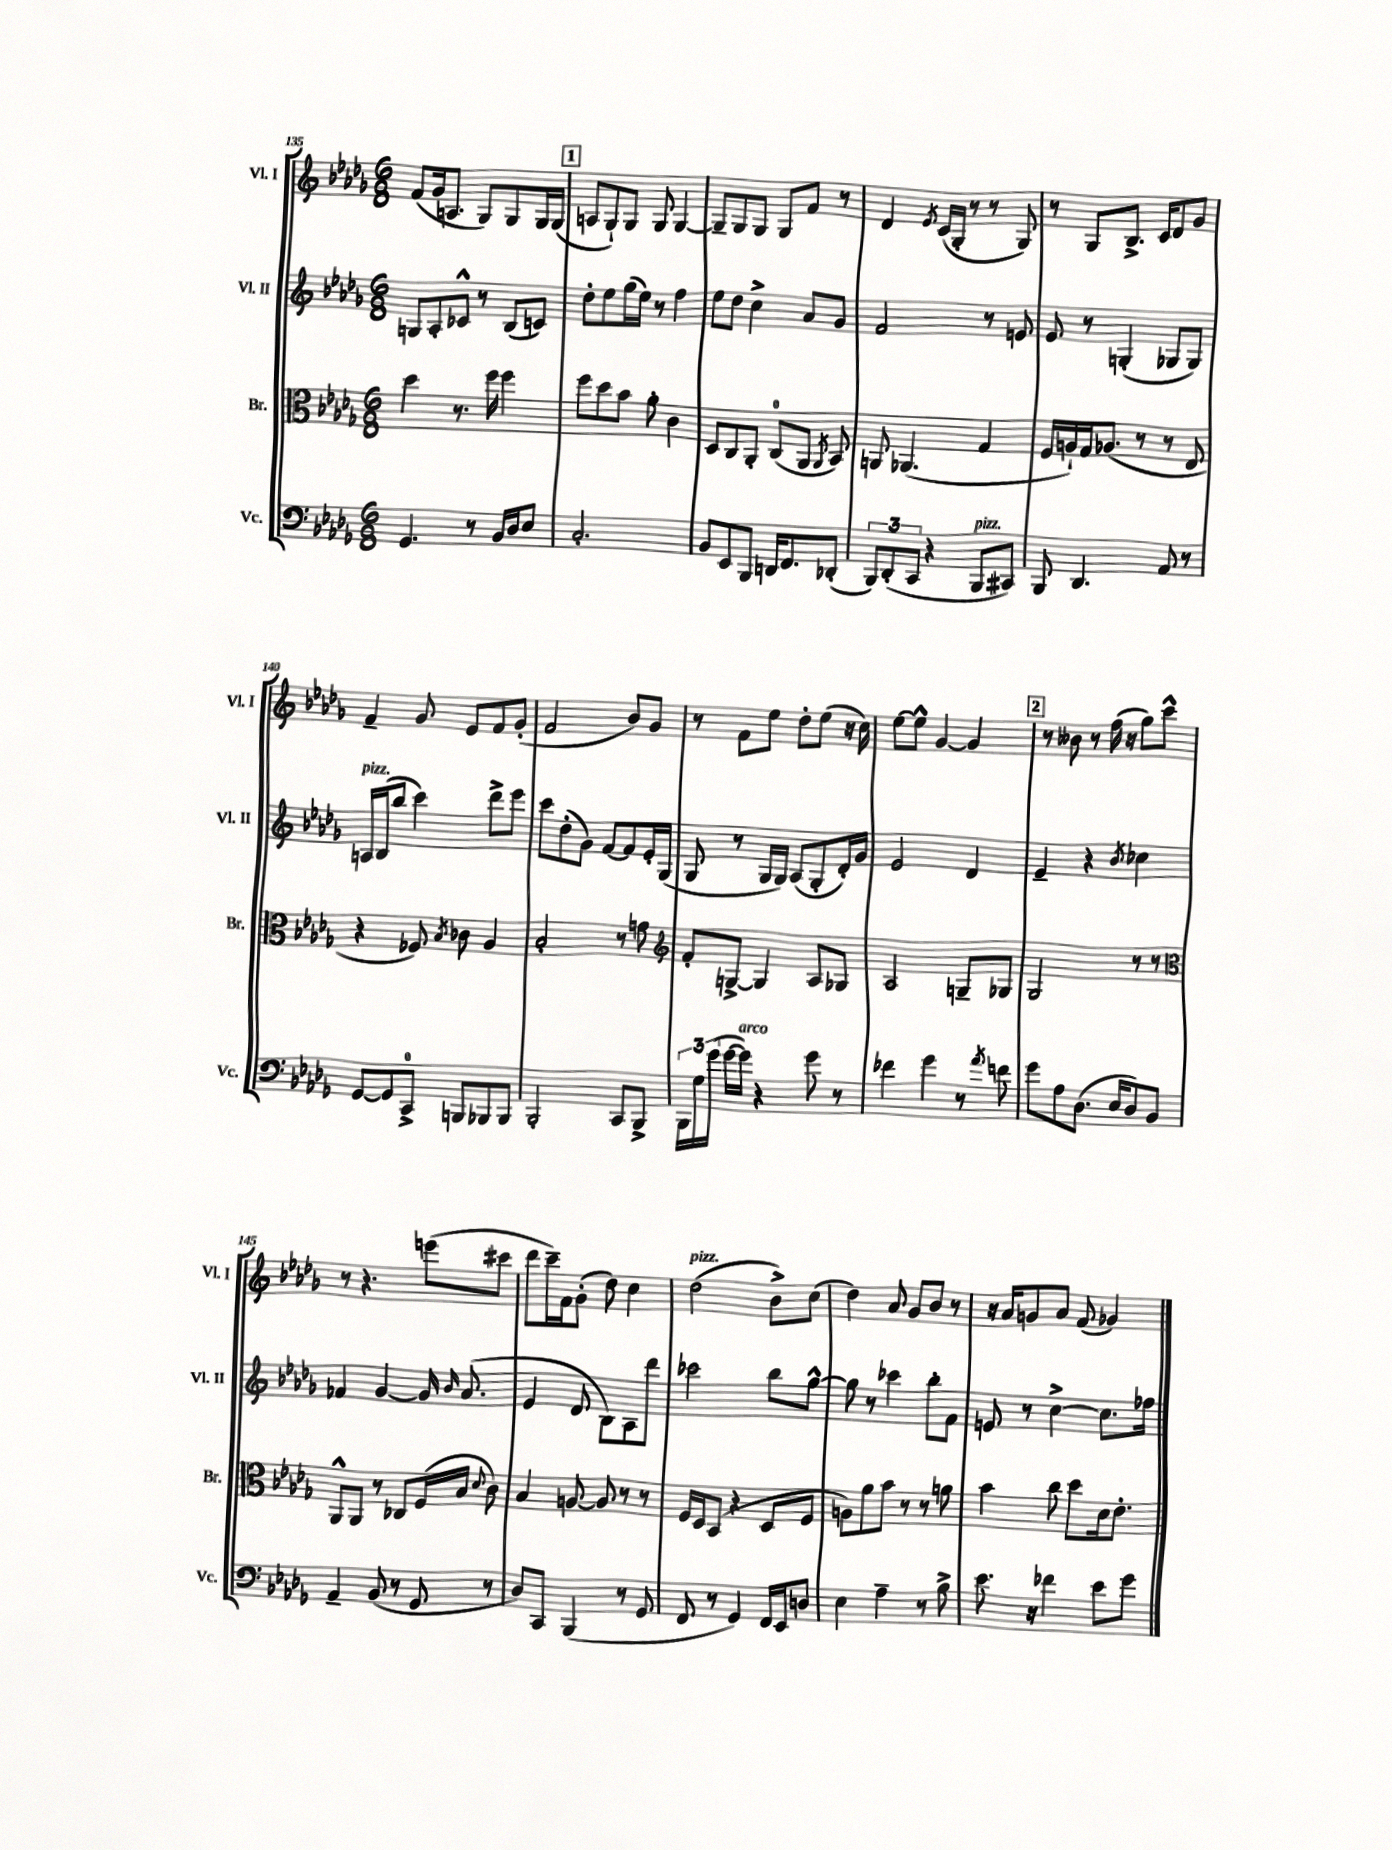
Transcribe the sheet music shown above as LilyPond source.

<<
\new StaffGroup <<
\new Staff = "s0" \with { instrumentName = "Vl. I" shortInstrumentName = "Vl. I" } {
    \clef treble \key des \major \numericTimeSignature \time 6/8
    \autoBeamOff f'8[( ges'16 a8.] ges8[) ges8 ges16 ges16]( |
    \mark \markup { \box "1" } a8[ ges8-!) ges8] ges8 ges4~ |
    ges8[-- ges8 ges8] ges8[ f'8] r8 |
    des'4 \acciaccatura { ees'8 } c'16[( ges16]-. r8 r8 ges8) |
    r8 ges8[ bes8.]-> c'16[ des'8 ges'8] |
    f'4-- ges'8 ees'8[ f'8 ges'8]-.( |
    f'2 bes'8[) ges'8] |
    r8 f'8[ ees''8] des''8[-. ees''8]( r16 c''16) |
    ees''8[~ ees''8]-^ ges'4~ ges'4 |
    \mark \markup { \box "2" } r8 beses'8 r8 f''16( r16 ges''8[) c'''8]-^ |
    r8 r4. e'''8[( cis'''8] |
    des'''8[ c'''16--) f'16 ges'8]-.( des''8) c''4 |
    des''2^\markup { \italic "pizz." }( bes'8[->) c''8]( |
    des''4) aes'8 ges'8[ bes'8] r8 |
    r16 aes'16[ g'8 aes'8] f'8( ges'4) \bar "|." |
}
\new Staff = "s1" \with { instrumentName = "Vl. II" shortInstrumentName = "Vl. II" } {
    \clef treble \key des \major \numericTimeSignature \time 6/8
    \autoBeamOff g8[ aes8-. ces'8]-^ r8 bes8[( c'8]) |
    \mark \markup { \box "1" } des''8[-. ees''8 ges''16( ees''16]) r8 f''4 |
    ees''8[ des''8] c''4-> aes'8[ ges'8] |
    f'2 r8 e'8 |
    ees'8 r8 g4-.( ges8[ ges8]) |
    a16[^\markup { \italic "pizz." } bes16( bes''8] c'''4) des'''8[-> ees'''8] |
    c'''8[ des''8-.( ges'8]) f'8[~ f'8 ees'16-. ges16]( |
    ges8 r8 ges16[ ges16]) aes8[( ges8-. des'16-.) ges'16] |
    ees'2 des'4 |
    \mark \markup { \box "2" } ees'4-- r4 \acciaccatura { bes'8 } ces''4 |
    fes'4 ges'4~ ges'16 \grace { bes'16 } aes'8.( |
    ees'4 des'8 bes8[) aes8 des'''8] |
    ces'''2 bes''8[ ges''8]~-^ |
    ges''8 r8 ces'''4 bes''8[-. f'8] |
    e'8 r8 c''4~-> c''8.[ fes''16] \bar "|." |
}
\new Staff = "s2" \with { instrumentName = "Br." shortInstrumentName = "Br." } {
    \clef alto \key des \major \numericTimeSignature \time 6/8
    \autoBeamOff des''4 r8. f''16 f''4 |
    \mark \markup { \box "1" } f''8[ des''8 bes'8] aes'8-. c'4 |
    des8[ c8 aes,8]-. c8[-0( aes,8] \acciaccatura { aes,8 } bes,8) |
    a,8 aes,4.( ges4 |
    f16[ a16-!) ges16 aes8.]( r8 r8 ees8 |
    r4 fes8) \acciaccatura { bes8 } ces'8 aes4 |
    bes2-. r8 g'8 |
    \clef treble f'8[-. g8]~-> g4 aes8[ ges8] |
    aes2 g8[-- ges8] |
    \mark \markup { \box "2" } ges2 r8 r8 |
    \clef alto aes,8[-^ aes,8] r8 ces8[ f16( bes16] \appoggiatura { des'8 } c'8) |
    bes4 a8~ a8 r8 r8 |
    f16[ des16 bes,8]( r4 des8[ f8] |
    a8[) aes'8 bes'8] r8 r8 a'8 |
    bes'4 c''8 des''8[ des'16 ees'8.]-. \bar "|." |
}
\new Staff = "s3" \with { instrumentName = "Vc." shortInstrumentName = "Vc." } {
    \clef bass \key des \major \numericTimeSignature \time 6/8
    \autoBeamOff ges,4. r8 bes,16[ des16 ees8] |
    \mark \markup { \box "1" } c2.-. |
    bes,8[ ees,8 bes,,8] d,16[ f,8. des,8]-.( |
    \tuplet 3/2 { bes,,8[) des,8-.( c,8] } r4 bes,,8[^\markup { \italic "pizz." } cis,8]) |
    bes,,8 des,4. aes,8 r8 |
    ges,8[~ ges,8 c,8]-0-> b,,8[ bes,,8 bes,,8] |
    bes,,2-. c,8[ bes,,8]-> |
    \tuplet 3/2 { bes,,16[ ges16 ges'16]( } ges'16[~ ges'16]^\markup { \italic "arco" }) r4 ges'8 r8 |
    fes'4 ges'4 r8 \acciaccatura { aes'8 } f'8 |
    \mark \markup { \box "2" } ges'8[ aes8 des8.]( ees16[ des8) bes,8] |
    aes,4-- bes,8( r8 ges,8 r8 |
    des8[) c,8] bes,,4( r8 ges,8 |
    f,8 r8 ges,4) f,16[ ees,16 d8] |
    ees4 aes4-- r8 bes8-> |
    ees'8. r16 fes'4 ees'8[ ges'8] \bar "|." |
}
>>
>>
\layout { \context { \Score currentBarNumber = #135 } }
